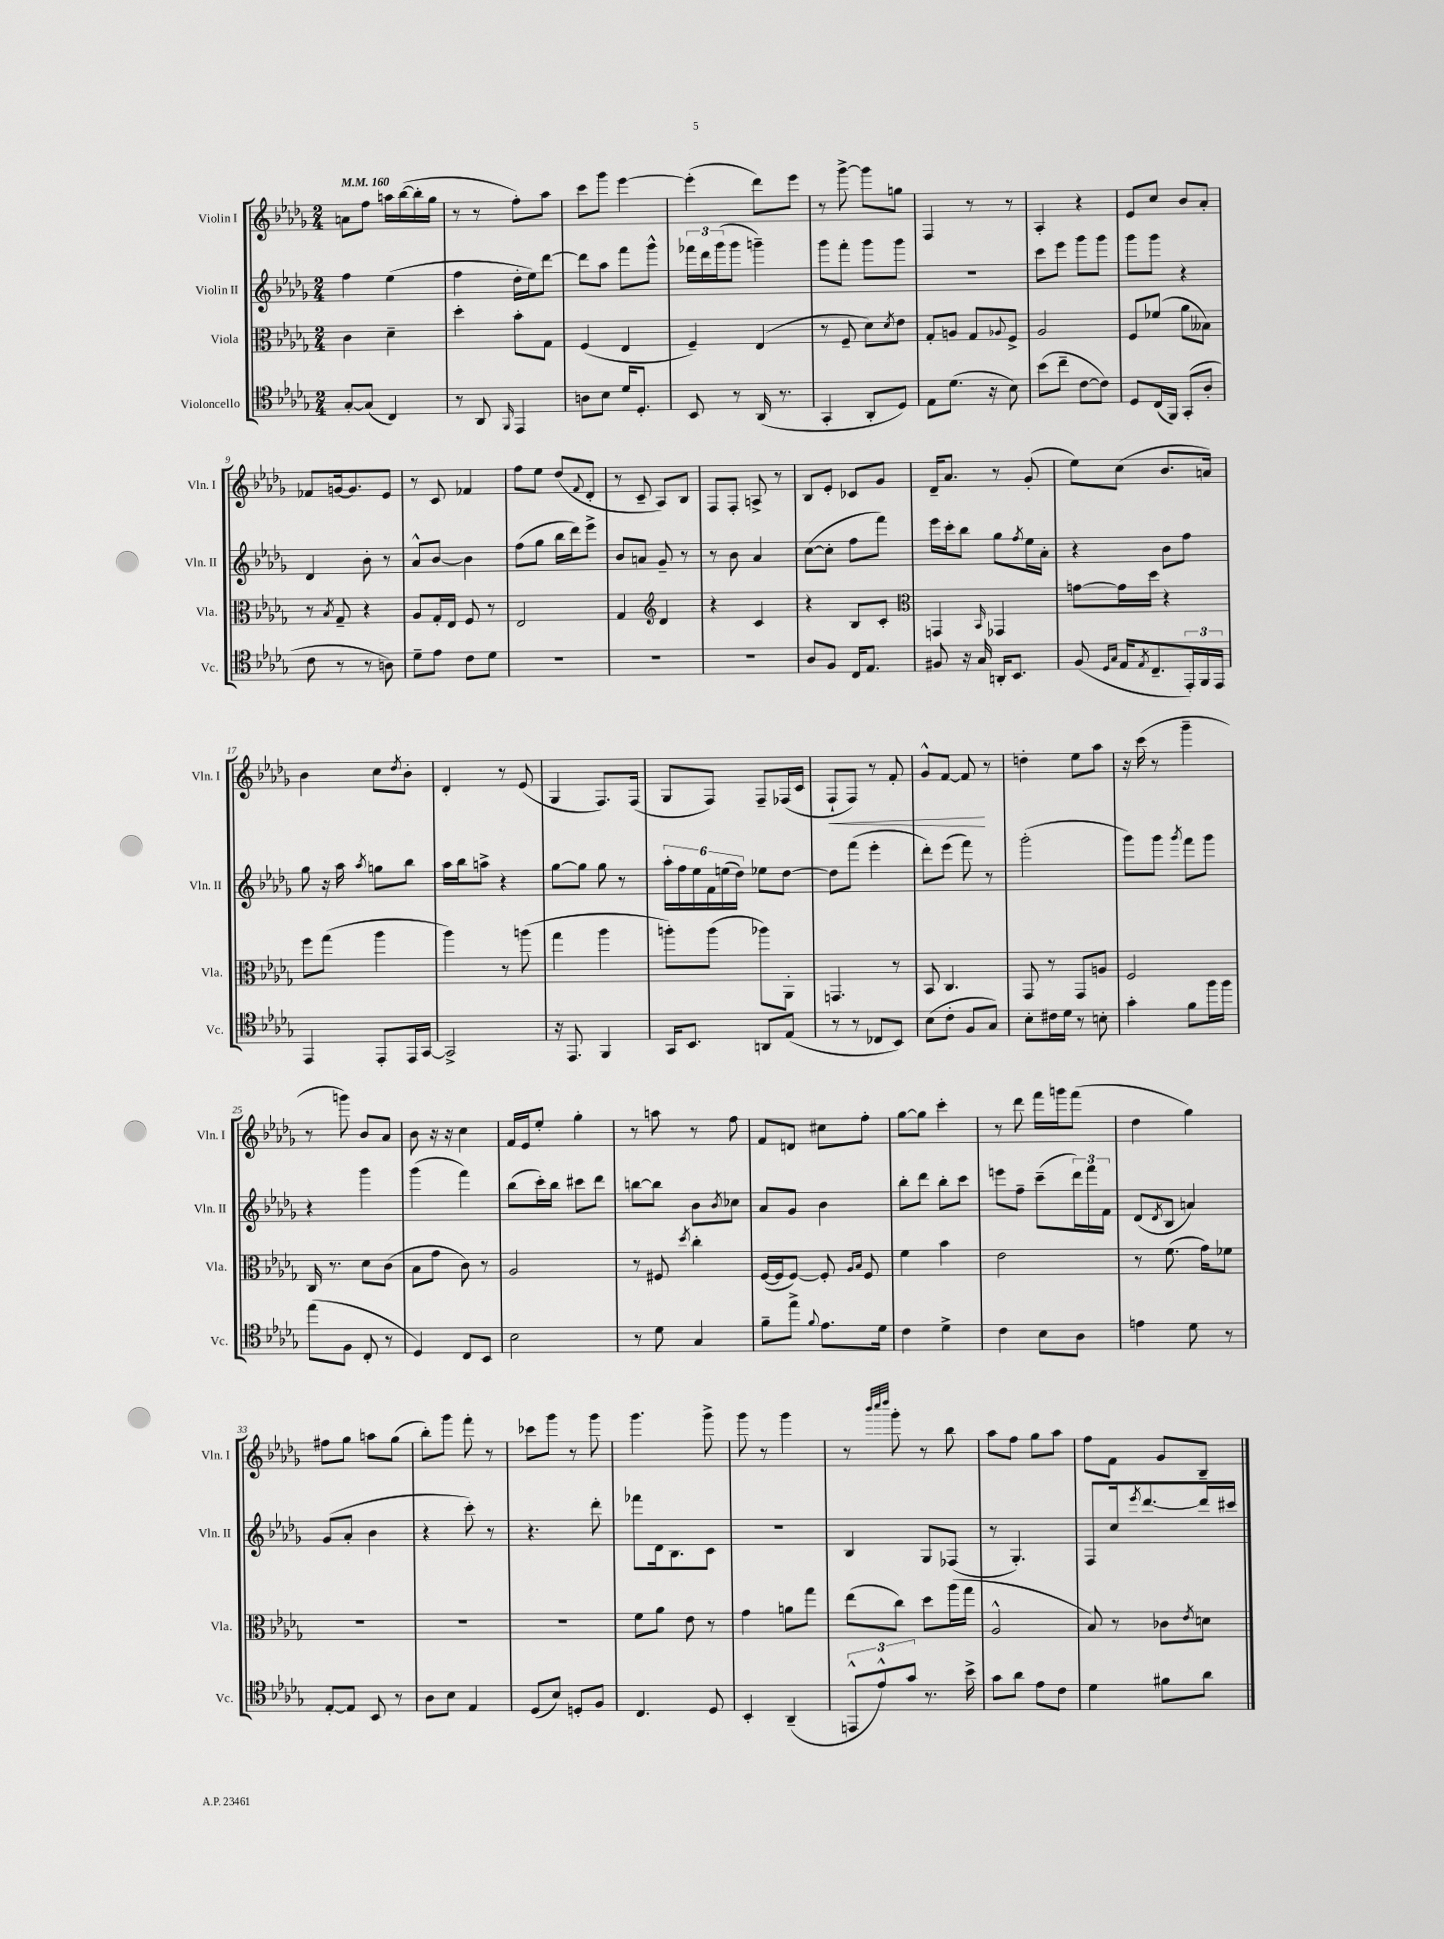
<<
\new StaffGroup <<
\new Staff = "s0" \with { instrumentName = "Violin I" shortInstrumentName = "Vln. I" } {
    \clef treble \key des \major \numericTimeSignature \time 2/4 \tempo 4 = 160
    a'8 f''8 a''16 bes''16~( bes''16-. ges''16 |
    r8 r8 f''8-.) aes''8 |
    c'''8 ges'''8 ees'''4~ |
    ees'''4-.( des'''8) ees'''8 |
    r8 ges'''8~-> ges'''8 g''8 |
    f4 r8 r8 |
    aes4-. r4 |
    ees'8 c''8 bes'8 aes'8-. |
    fes'8 g'16~ g'8. ees'8 |
    r8 c'8 fes'4 |
    f''8 ees''8 des''8( \appoggiatura { f'8 } des'8-. |
    r8 c'8-- aes8) bes8 |
    f8 f8-. a8-> r8 |
    bes8 ees'8-. ces'8 ges'8 |
    des'16-- aes'8. r8 ges'8-.( |
    ees''8) c''8( bes'8. a'16) |
    bes'4 c''8 \acciaccatura { des''8 } bes'8-. |
    des'4-. r8 ees'8( |
    ges4 f8.) f16( |
    ges8 f8) f8-- fes16( c'16 |
    f8-!\< f8) r8 f'8-. |
    ges'8-^ f'8~ f'8\! r8 |
    d''4-. ees''8 aes''8 |
    r16 c'''16( r8 ges'''4-- |
    r8 g'''8) bes'8 aes'8 |
    bes'8 r16 r16 c''4 |
    f'16 ees'16 ees''8-. ges''4-. |
    r8 a''8 r8 f''8 |
    f'8 d'8 cis''8 f''8-. |
    ges''8~ ges''8 c'''4-. |
    r8 des'''8 f'''16 g'''16 f'''8( |
    des''4 ges''4) |
    fis''8 ges''8 a''8 ges''8( |
    bes''8-.) ges'''8 f'''8-. r8 |
    ces'''8 ges'''8 r8 ges'''8 |
    ges'''4. ges'''8-> |
    ges'''8 r8 ges'''4 |
    r8 \grace { bes'''32 c''''32 des''''32 } ges'''8-. r8 bes''8 |
    aes''8 f''8 ges''8 aes''8 |
    f''8 f'8 ges'8 bes8-- \bar "|." |
}
\new Staff = "s1" \with { instrumentName = "Violin II" shortInstrumentName = "Vln. II" } {
    \clef treble \key des \major \numericTimeSignature \time 2/4
    f''4 ees''4( |
    f''4 des''16-. ees''16) des'''8~ |
    des'''8 aes''8 f'''8 ges'''8-^ |
    \tuplet 3/2 { fes'''16 des'''16 ges'''16( } ges'''8 g'''4--) |
    ges'''8 f'''8-. ges'''8 ges'''8 |
    R2 |
    c'''8 ees'''8 ges'''8 ges'''8 |
    ges'''8 ges'''8 r4 |
    des'4 bes'8-. r8 |
    aes'8-^ bes'8~ bes'4 |
    f''8( ges''8 bes''16 des'''16) ees'''8-> |
    bes'8 a'8 ges'8-- r8 |
    r8 bes'8 aes'4 |
    c''8~( c''8-. f''8 f'''8) |
    ees'''16 c'''16-. bes''8 ges''8 \acciaccatura { f''8 } ees''16 aes'16-. |
    r4 bes'8 f''8 |
    ges''8 r16 aes''16 \acciaccatura { aes''8 } g''8 bes''8 |
    aes''16 bes''16 a''8-> r4 |
    ges''8~ ges''8 ges''8 r8 |
    \tuplet 6/4 { aes''16-. f''16 ees''16 f'16 e''16( des''16) } ees''8 des''8~ |
    des''8 f'''8( ees'''4-. |
    des'''8-.) ees'''8( f'''8) r8 |
    ges'''2-.( |
    ges'''8) ges'''8 \acciaccatura { ges'''8 } f'''8 ges'''8 |
    r4 ges'''4 |
    ges'''4( f'''4) |
    bes''8( c'''16-.) bes''16 cis'''8 des'''8 |
    b''8~ b''8 bes'8 \acciaccatura { bes'8 } ces''8 |
    aes'8 ges'8 bes'4 |
    bes''8-. des'''8 bes''8-. c'''8 |
    e'''8 f''8-- c'''8--( \tuplet 3/2 { des'''16) f'''16 f'16 } |
    des'8( \acciaccatura { des'8 } bes8 a'4) |
    ges'8( aes'8-. bes'4 |
    r4 c'''8-.) r8 |
    r4. des'''8-. |
    fes'''8 des'16 bes8. c'8 |
    R2 |
    bes4 ges8 fes8( |
    r8 ges4.-.) |
    f8 c''16 \acciaccatura { ees'''8 } des'''8.~ des'''16 cis'''16 \bar "|." |
}
\new Staff = "s2" \with { instrumentName = "Viola" shortInstrumentName = "Vla." } {
    \clef alto \key des \major \numericTimeSignature \time 2/4
    c'4 des'4-- |
    des''4-. bes'8-. ges8 |
    f4( ees4 |
    f4--) ees4( |
    r8 f8-- des'8) \acciaccatura { des'8 } ees'8 |
    ges8-. a8 ges8 \appoggiatura { aes8 } f8-> |
    aes2 |
    f8 fes'8( aes'8 beses8) |
    r8 \acciaccatura { bes8 } ges8-- r4 |
    aes8 ges16-. ees16 f8 r8 |
    ees2 |
    ges4 \clef treble des'4 |
    r4 c'4 |
    r4 bes8 c'8-. |
    \clef alto g,4 \grace { bes,16 } ges,4 |
    g'8~ g'16 des''16 r4 |
    f''8 ges''8( aes''4 |
    aes''4) r8 a''8( |
    ges''4 aes''4 |
    a''8-.) a''8( aes''8) aes,8-. |
    g,4. r8 |
    bes,8 c4. |
    ges,8 r8 ges,8 a8 |
    f2 |
    c16 r8. des'8 c'8( |
    bes8 ges'8 c'8) r8 |
    aes2 |
    r8 fis8 \acciaccatura { des''8 } c''4-. |
    f16~( f16 f8~) f8-. \grace { aes16 bes16 } f8 |
    f'4 bes'4 |
    ees'2 |
    r8 f'8.( ges'16) fes'8 |
    R2 |
    R2 |
    R2 |
    f'8 aes'8 ees'8 r8 |
    ges'4 a'8 ges''8 |
    ees''8( c''8) des''8 aes''16( ges''16 |
    aes2-^ |
    bes8) r8 ces'8 \acciaccatura { ees'8 } d'8 \bar "|." |
}
\new Staff = "s3" \with { instrumentName = "Violoncello" shortInstrumentName = "Vc." } {
    \clef tenor \key des \major \numericTimeSignature \time 2/4
    ges8~-. ges8( c4) |
    r8 aes,8 \grace { f,16 } ees,4 |
    a8 bes8 des'16 des8.-. |
    bes,8 r8 aes,16( r8. |
    ges,4-. aes,8-. des8) |
    ees8 des'8.( r16 bes8) |
    bes'8( c''8-- c'8~ c'8) |
    des8 c16( f,16) ges,8-.( aes8-. |
    c'8 r8 r8 a8) |
    des'8-- ees'8 c'8 des'8 |
    R2 |
    R2 |
    R2 |
    aes8 f8 c16 ees8. |
    fis8 r16 ges16 a,16-. bes,8. |
    f8( \grace { des16 ges16 } ees16 \acciaccatura { ees8 } c8.-- \tuplet 3/2 { ees,16-.) f,16 ees,16 } |
    ees,4 ees,8-. ees,16 ges,16~ |
    ges,2-> |
    r16 ees,8. f,4 |
    ges,16 bes,8. a,8 ees8( |
    r8 r8 ces8 bes,8) |
    bes8( c'8-. f8 ges8) |
    bes8-. cis'16 des'16 r8 b8-. |
    ges'4-. f'8 f''16 f''16 |
    ees''8( f8 c8-. r8 |
    des4) c8 bes,8 |
    bes2 |
    r8 des'8 ges4 |
    f'8-- ees''8-> \appoggiatura { f'8 } ees'8. des'16 |
    c'4 des'4-> |
    c'4 bes8 aes8 |
    e'4 des'8 r8 |
    ees8~-. ees8 bes,8 r8 |
    aes8 bes8 ees4 |
    des8( bes8) d8-. f8 |
    c4. des8 |
    bes,4-. aes,4--( |
    \tuplet 3/2 { e,8-^ ees'8-^) ges'8 } r8. bes'16-> |
    ges'8 aes'8 ees'8 c'8 |
    des'4 fis'8 aes'8 \bar "|." |
}
>>
>>
